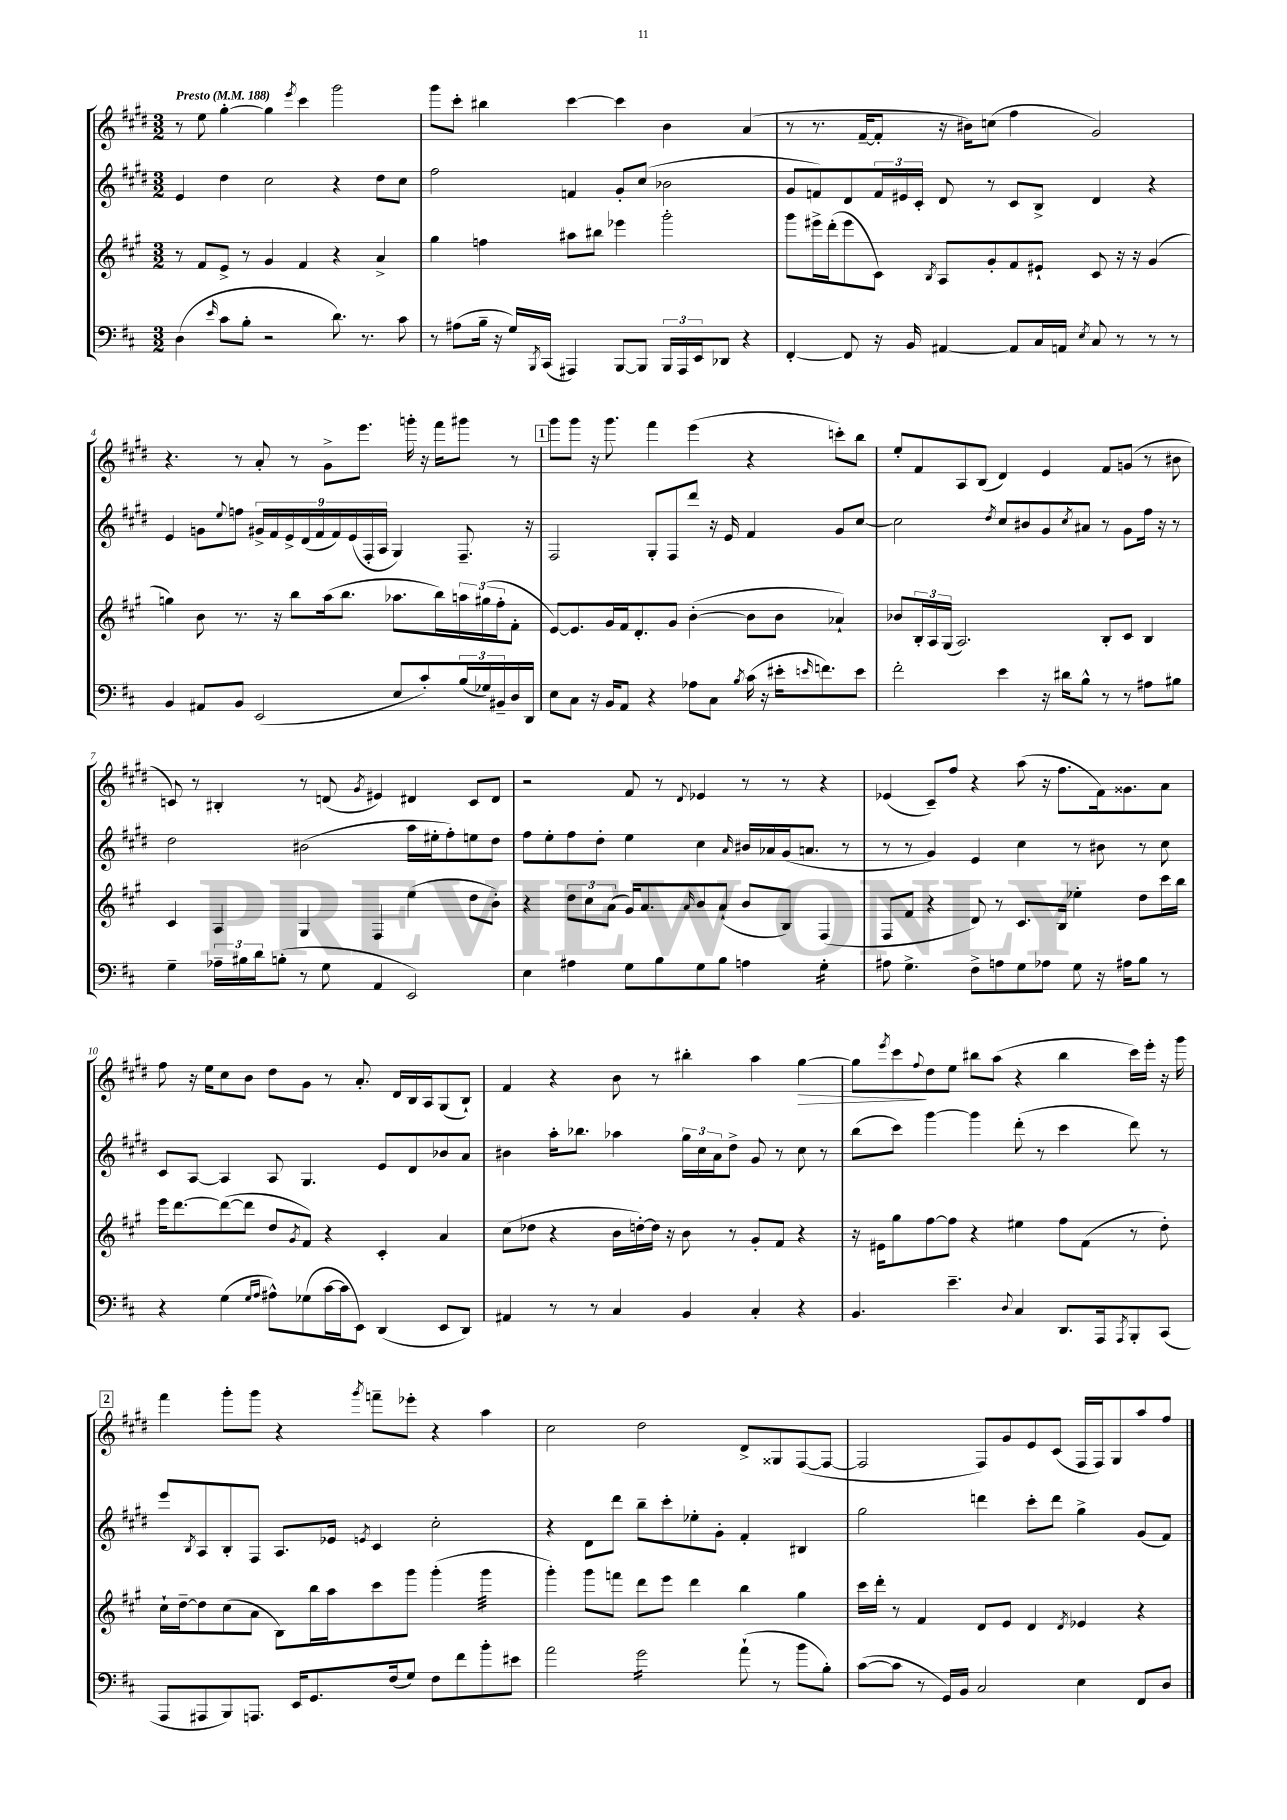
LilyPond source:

<<
\new StaffGroup <<
\new Staff = "s0" {
    \clef treble \key e \major \numericTimeSignature \time 3/2 \tempo "Presto" 4 = 188
    r8 e''8 gis''4~-. gis''4 \acciaccatura { e'''8 } cis'''4 gis'''2 |
    gis'''8 cis'''8-. bis''4 cis'''4~ cis'''4 b'4 a'4( |
    r8 r8. fis'16~-- fis'8-. r16 bis'16) c''8( fis''4 gis'2) |
    r4. r8 a'8-. r8 gis'8-> e'''8. g'''16-. r16 fis'''16 gis'''8 r8 |
    \mark \markup { \box "1" } gis'''8 gis'''8 r16 gis'''8. fis'''4 e'''4( r4 c'''8-.) b''8 |
    e''8-. fis'8 a8 b8( dis'4) e'4 fis'8 g'8( r8 bis'8 |
    c'8) r8 bis4-. r8 d'8( \acciaccatura { gis'8 } eis'4) dis'4 c'8 dis'8 |
    r2 fis'8 r8 \appoggiatura { dis'8 } ees'4 r8 r8 r4 |
    ees'4( cis'8--) fis''8 r4 a''8( r16 fis''8. fis'16) gisis'8. a'8 |
    fis''8 r16 e''16 cis''8 b'8 dis''8 gis'8 r8 a'8.-. dis'16 b16 a16 gis8( b8-!) |
    fis'4 r4 b'8 r8 bis''4-. a''4 gis''4~\> |
    gis''8 \acciaccatura { e'''8 } cis'''8\! \appoggiatura { fis''8 } dis''8 e''8 bis''8 a''8( r4 bis''4 cis'''16) e'''16-. r16 gis'''16 |
    \mark \markup { \box "2" } fis'''4 gis'''8-. gis'''8 r4 \acciaccatura { gis'''8 } f'''8-- ees'''8-. r4 a''4 |
    cis''2 dis''2 dis'8-> gisis8 fis8~( fis8~ |
    fis2 fis8) gis'8 e'8 cis'8( fis16 fis16) gis8 a''8 fis''8 \bar "|." |
}
\new Staff = "s1" {
    \clef treble \key e \major \numericTimeSignature \time 3/2
    e'4 dis''4 cis''2 r4 dis''8 cis''8 |
    fis''2 f'4 gis'8-. cis''8( bes'2 |
    gis'8 f'8) dis'8 \tuplet 3/2 { f'16 eis'16 cis'16-. } dis'8 r8 cis'8 b8-> dis'4 r4 |
    e'4 g'8 \appoggiatura { e''8 } f''8 \tuplet 9/8 { gis'16-> fis'16 e'16-> dis'16( fis'16 fis'16) e'16( fis16-. a16 } gis4) fis8.-- r16 |
    \mark \markup { \box "1" } fis2 gis8-. fis8 dis'''8 r16 e'16 fis'4 gis'8 cis''8~ |
    cis''2 \acciaccatura { dis''8 } cis''8 bis'8 gis'8 \acciaccatura { cis''8 } ais'8 r8 gis'8 fis''16 r16 r8 |
    dis''2 bis'2( a''16 eis''16-. fis''8-.) e''8 dis''8 |
    fis''8 e''8-. fis''8 dis''8-. e''4 cis''4 \grace { a'16 } bis'16 aes'16 gis'16( a'8. r8 |
    r8 r8 gis'4) e'4 cis''4 r8 bis'8 r8 cis''8 |
    cis'8 a8~ a4 a8 gis4. e'8 dis'8 bes'8 a'8 |
    bis'4 a''16-. bes''8. aes''4 \tuplet 3/2 { gis''16 cis''16 a'16 } dis''8-> gis'8 r8 cis''8 r8 |
    b''8( cis'''8) gis'''4~ gis'''4 dis'''8-.( r8 cis'''4 dis'''8) r8 |
    \mark \markup { \box "2" } e'''8 \acciaccatura { b8 } a8 b8-. fis8 a8. ees'16 \acciaccatura { e'8 } cis'4 cis''2-. |
    r4 dis'8 dis'''8 b''8-- cis'''8-. ees''8-. gis'8-. fis'4-. bis4 |
    gis''2 d'''4 cis'''8-. d'''8 gis''4-> gis'8( fis'8) \bar "|." |
}
\new Staff = "s2" {
    \clef treble \key a \major \numericTimeSignature \time 3/2
    r8 fis'8 e'8-> r8 gis'4 fis'4 r4 a'4-> |
    gis''4 f''4 ais''8 bis''8 ees'''4 gis'''2-. |
    gis'''8 eis'''16-> d'''16-.( eis'''8 cis'8) \acciaccatura { b8 } a8 gis'8-. fis'8 eis'8-! cis'8 r16 r16 gis'4( |
    g''4) b'8 r8. r16 b''8 a''16( b''8. aes''8. b''16) \tuplet 3/2 { a''16 gis''16( fis''16-. } fis'8-. |
    \mark \markup { \box "1" } e'8~) e'8. gis'16 fis'16 d'8.-. gis'8 b'4~-.( b'8 b'8 aes'4-!) |
    bes'8 \tuplet 3/2 { b16-. a16 gis16( } a2.) b8-. cis'8 b4 |
    cis'4 a4 gis4 fis4 e''4( d''8 b'8-.) |
    r4 \tuplet 3/2 { d''8 cis''8 a'8( } gis'16) a'8. \grace { a'16 } b'8 a'8-!( b'8 b8) fis4( |
    fis8 fis'8 r4 d'8) r8 cis'8. b16 ees''4-. d''8 cis'''16 b''16 |
    e'''16 d'''8.~ d'''8~( d'''8 d''8 \acciaccatura { gis'8 } fis'8) r4 cis'4-. a'4 |
    cis''8( des''8 r4 b'16 d''16~-.) d''16 r16 b'8 r8 gis'8-. fis'8 r4 |
    r16 eis'16 gis''8 fis''8~ fis''8 r4 eis''4 fis''8 fis'8( r8 d''8-.) |
    \mark \markup { \box "2" } cis''16-! d''16~-- d''8 cis''8( a'8 b8) b''16 a''16 cis'''8 gis'''8 gis'''4-.( gis'''4:32 |
    gis'''4-.) gis'''8 f'''8 d'''8 e'''8 d'''4 b''4 gis''4 |
    cis'''16 d'''16-. r8 fis'4 d'8 e'8 d'4 \acciaccatura { d'8 } ees'4 r4 \bar "|." |
}
\new Staff = "s3" {
    \clef bass \key d \major \numericTimeSignature \time 3/2
    d4( \grace { e'16 } cis'8 b8-. r2 d'8.) r8. cis'8 |
    r8 ais8( b16-- r16 g16) \acciaccatura { b,,8 } cis,16( ais,,4) b,,8~ b,,8 \tuplet 3/2 { b,,16 ais,,16 e,16 } des,8 r4 |
    fis,4~-. fis,8 r16 b,16 ais,4~ ais,8 cis16 a,16 \acciaccatura { e8 } cis8 r8 r8 r8 |
    b,4 ais,8 b,8 e,2( e8 cis'8-.) \tuplet 3/2 { b16( ges16) bis,16-- } d16 d,16 |
    \mark \markup { \box "1" } e8 cis8 r16 b,16 a,8 r4 aes8 cis8 \acciaccatura { b8 } cis'16( r16 eis'16-. \grace { e'16 } f'8.) e'8 |
    fis'2-. e'4 r16 dis'16 b8-^ r8 r8 ais8 bis8 |
    g4-- \tuplet 3/2 { aes16-- bis16 d'16 } b8-.( r8 g8 a,4 e,2) |
    e4 ais4 g8 b8 g8 b8 a4 g4:16-. |
    ais8 g4.-> fis8-> a8 g8 aes8 g8 r16 ais16 b8 r8 |
    r4 g4( \grace { g16 a16 } ais8-^) ges8( cis'16~ cis'16 e,8) d,4( e,8 d,8) |
    ais,4 r8 r8 cis4 b,4 cis4-. r4 |
    b,4. e'4.-- \appoggiatura { d8 } cis4 d,8. a,,16 \acciaccatura { a,,8 } b,,8-. cis,8( |
    \mark \markup { \box "2" } a,,8 ais,,8 b,,8) a,,8. e,16 g,8. fis16( g8) fis8 fis'8 b'8-. eis'8 |
    a'2 g'2:16 a'8-!( r8 b'8 b8-.) |
    cis'8~( cis'8 r8 g,16) b,16 cis2 e4 fis,8 d8 \bar "|." |
}
>>
>>
